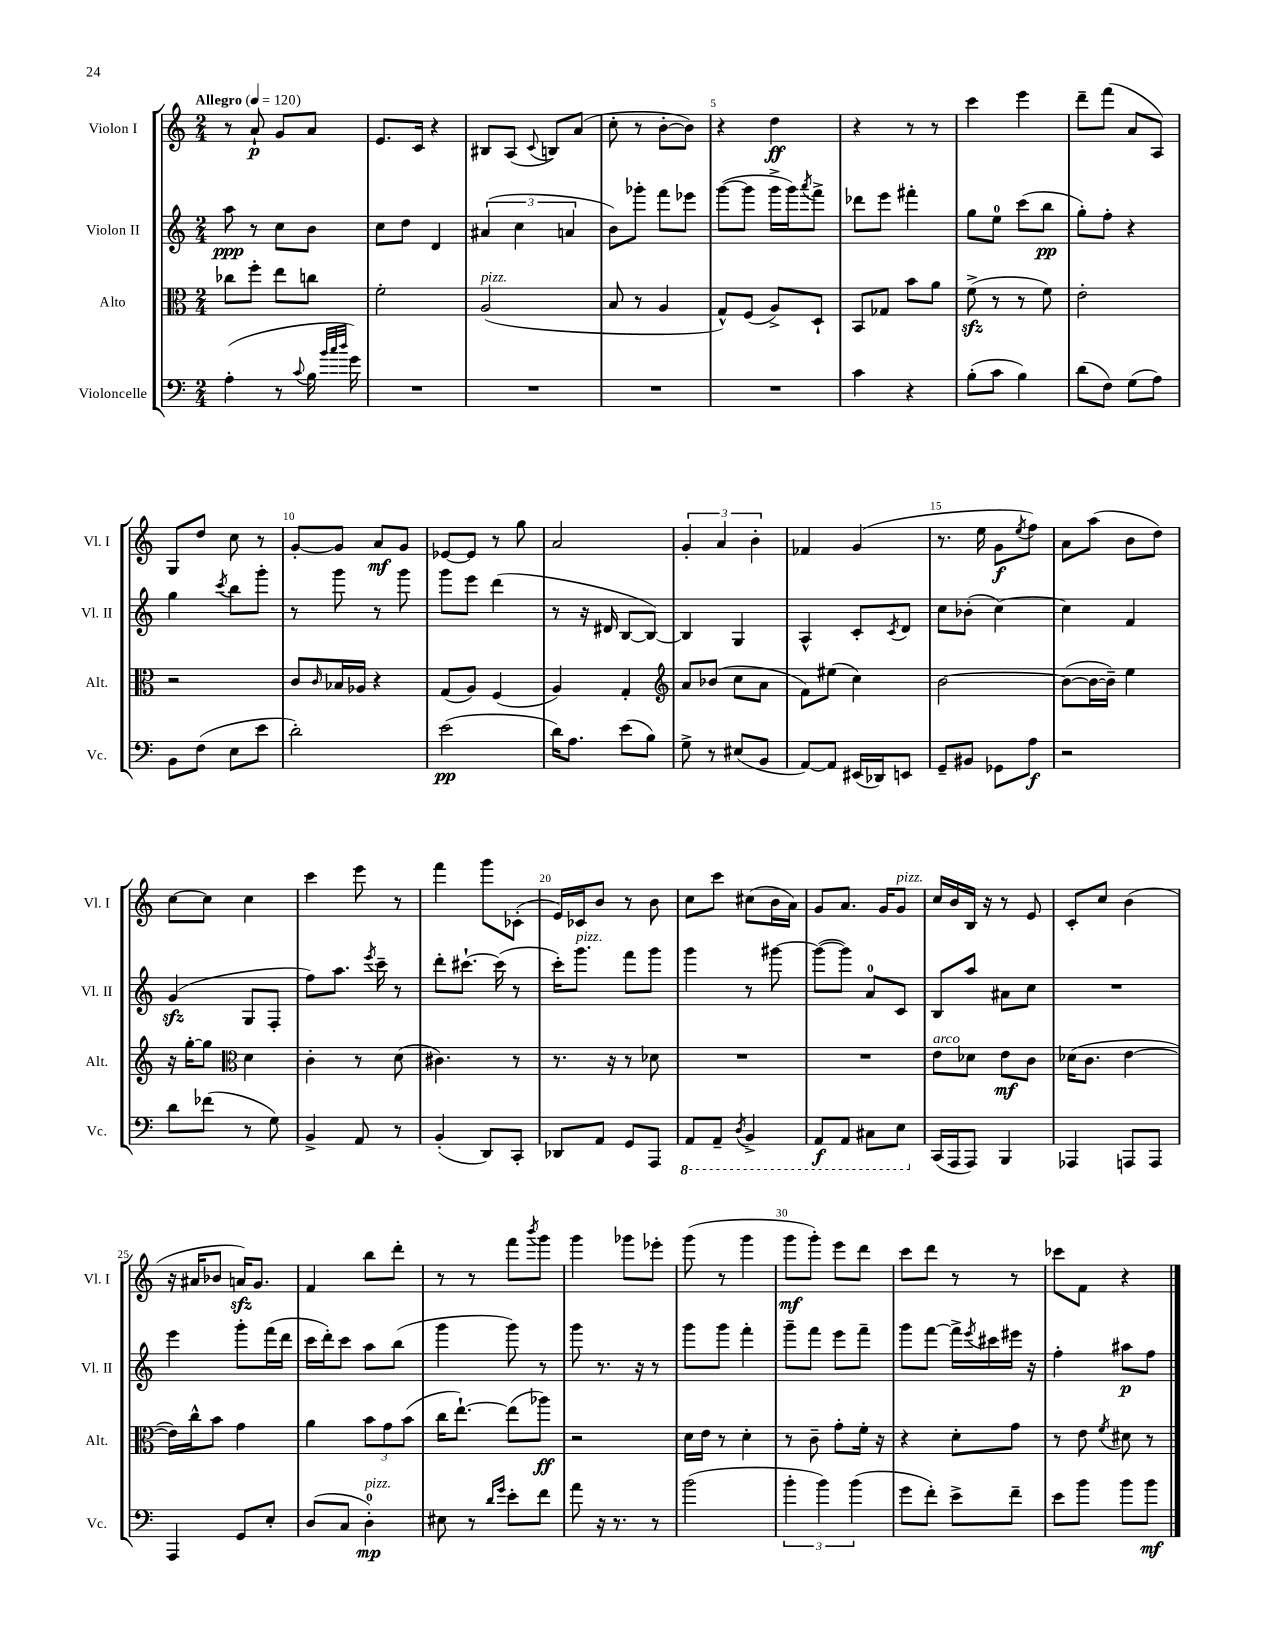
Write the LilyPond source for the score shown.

<<
\new StaffGroup <<
\new Staff = "s0" \with { instrumentName = "Violon I" shortInstrumentName = "Vl. I" } {
    \clef treble \key c \major \numericTimeSignature \time 2/4 \tempo "Allegro" 4 = 120
    r8 a'8-!\p g'8 a'8 |
    e'8. c'16 r4 |
    bis8 a8( \appoggiatura { c'8 } b8) a'8( |
    c''8-. r8 b'8~-. b'8) |
    r4 d''4\ff |
    r4 r8 r8 |
    c'''4 e'''4 |
    d'''8-- f'''8( a'8 a8) |
    g8 d''8 c''8 r8 |
    g'8~-. g'8 a'8\mf g'8 |
    ees'8~ ees'8 r8 g''8 |
    a'2 |
    \tuplet 3/2 { g'4-. a'4 b'4-. } |
    fes'4 g'4( |
    r8. e''16 g'8\f \acciaccatura { e''8 } f''8) |
    a'8 a''8( b'8 d''8) |
    c''8~ c''8 c''4 |
    c'''4 e'''8 r8 |
    f'''4 g'''8 ces'8-.( |
    e'16) ces'16 b'8 r8 b'8 |
    c''8 c'''8 cis''8( b'16 a'16) |
    g'8 a'8. g'16 g'8^\markup { \italic "pizz." } |
    c''16 b'16 b16 r16 r8 e'8 |
    c'8-. c''8 b'4( |
    r16 ais'16 bes'8 a'16\sfz) g'8. |
    f'4 b''8 d'''8-. |
    r8 r8 f'''8 \acciaccatura { b'''8 } g'''8 |
    g'''4 ges'''8 ees'''8-. |
    g'''8( r8 g'''4 |
    g'''8\mf g'''8-.) e'''8 d'''8 |
    c'''8 d'''8 r8 r8 |
    ces'''8 f'8 r4 \bar "|." |
}
\new Staff = "s1" \with { instrumentName = "Violon II" shortInstrumentName = "Vl. II" } {
    \clef treble \key c \major \numericTimeSignature \time 2/4
    a''8\ppp r8 c''8 b'8 |
    c''8 d''8 d'4 |
    \tuplet 3/2 { ais'4( c''4 a'4 } |
    b'8) ges'''8-. f'''8 ees'''8 |
    g'''8~( g'''8 g'''16-> g'''16) \acciaccatura { a'''8 } f'''8-> |
    des'''8 e'''8 fis'''4-. |
    g''8 e''8-0 c'''8( b''8\pp |
    g''8-.) f''8-. r4 |
    g''4 \acciaccatura { c'''8 } b''8 g'''8-. |
    r8 g'''8 r8 g'''8 |
    g'''8 e'''8 d'''4( |
    r8 r16 dis'16 b8~ b8~) |
    b4 g4 |
    a4-^ c'8-. \acciaccatura { c'8 } d'8 |
    c''8 bes'8-.( c''4~) |
    c''4 f'4 |
    g'4\sfz( g8 f8-. |
    f''8) a''8. \acciaccatura { e'''8 } c'''16-- r8 |
    d'''8-. cis'''8.~-! cis'''16( r8 |
    c'''16-.) g'''8.^\markup { \italic "pizz." } f'''8 g'''8 |
    g'''4 r8 gis'''8~ |
    gis'''8~( gis'''8) a'8-0 c'8 |
    b8 a''8 ais'8 c''8 |
    R2 |
    e'''4 g'''8-. f'''16( d'''16 |
    c'''16 d'''16-.) c'''8 a''8 b''8( |
    g'''4 g'''8) r8 |
    g'''8 r8. r16 r8 |
    g'''8 g'''8 f'''4-. |
    g'''8-- f'''8 e'''8 f'''8-- |
    g'''8 f'''8~ f'''16-> \acciaccatura { e'''8 } cis'''16 eis'''16 r16 |
    f''4-. ais''8\p f''8 \bar "|." |
}
\new Staff = "s2" \with { instrumentName = "Alto" shortInstrumentName = "Alt." } {
    \clef alto \key c \major \numericTimeSignature \time 2/4
    ces''8 f''8-. e''8 c''8 |
    f'2-. |
    a2^\markup { \italic "pizz." }( |
    b8 r8 a4 |
    g8-^) f8( a8->) d8-! |
    b,8 ges8 b'8 a'8 |
    f'8->\sfz( r8 r8 f'8) |
    e'2-. |
    r2 |
    c'8 \grace { c'16 } bes16 aes16 r4 |
    g8( a8) f4( |
    a4) g4-. |
    \clef treble a'8 bes'8( c''8 a'8 |
    f'8) eis''8( c''4) |
    b'2~ |
    b'8~( b'16~ b'16--) e''4 |
    r16 g''16~-. g''8 \clef alto d'4 |
    c'4-. r8 d'8( |
    cis'4.) r8 |
    r8. r16 r8 des'8 |
    R2 |
    R2 |
    e'8^\markup { \italic "arco" } des'8 e'8\mf c'8 |
    des'16( c'8. e'4~ |
    e'16) c''16-^ b'8 g'4 |
    a'4 \tuplet 3/2 { b'8 g'8 b'8( } |
    c''16 e''8.~-!) e''8( aes''8\ff) |
    r2 |
    d'16 e'16 r8 d'4-. |
    r8 c'8-- g'8-. f'16-. r16 |
    r4 d'8-. g'8 |
    r8 e'8 \acciaccatura { f'8 } dis'8 r8 \bar "|." |
}
\new Staff = "s3" \with { instrumentName = "Violoncelle" shortInstrumentName = "Vc." } {
    \clef bass \key c \major \numericTimeSignature \time 2/4
    a4-.( r8 \appoggiatura { c'8 } b16 \grace { b'32 c''32 d''32 } g'16) |
    R2 |
    R2 |
    R2 |
    R2 |
    c'4 r4 |
    b8-.( c'8 b4) |
    d'8( f8) g8( a8) |
    b,8 f8( e8 e'8 |
    d'2-.) |
    e'2\pp( |
    d'16) a8. e'8( b8) |
    g8-> r8 eis8( b,8 |
    a,8~) a,8 eis,16( des,16) e,8 |
    g,8-- bis,8 ges,8 a8\f |
    r2 |
    d'8 fes'8( r8 g8) |
    b,4-> a,8 r8 |
    b,4-.( d,8) c,8-. |
    des,8 a,8 g,8 a,,8 |
    \ottava #-1 a,,8 a,,8-- \acciaccatura { d,8 } b,,4-> |
    a,,8\f a,,8 cis,8 e,8 \ottava #0 |
    c,16( a,,16 a,,8) b,,4 |
    aes,,4 a,,8 a,,8 |
    a,,4 g,8 e8-. |
    d8( c8 d4-0-.\mp^\markup { \italic "pizz." }) |
    eis8 r8 \grace { d'16 g'16 } e'8-. f'8 |
    a'8 r16 r8. r8 |
    b'2( |
    \tuplet 3/2 { b'4-. b'4) b'4( } |
    g'8 f'8-.) e'8-> f'8-- |
    e'8 b'8 b'8 b'8\mf \bar "|." |
}
>>
>>
\layout { \context { \Score \override BarNumber.break-visibility = ##(#f #t #t) barNumberVisibility = #(every-nth-bar-number-visible 5) } }
